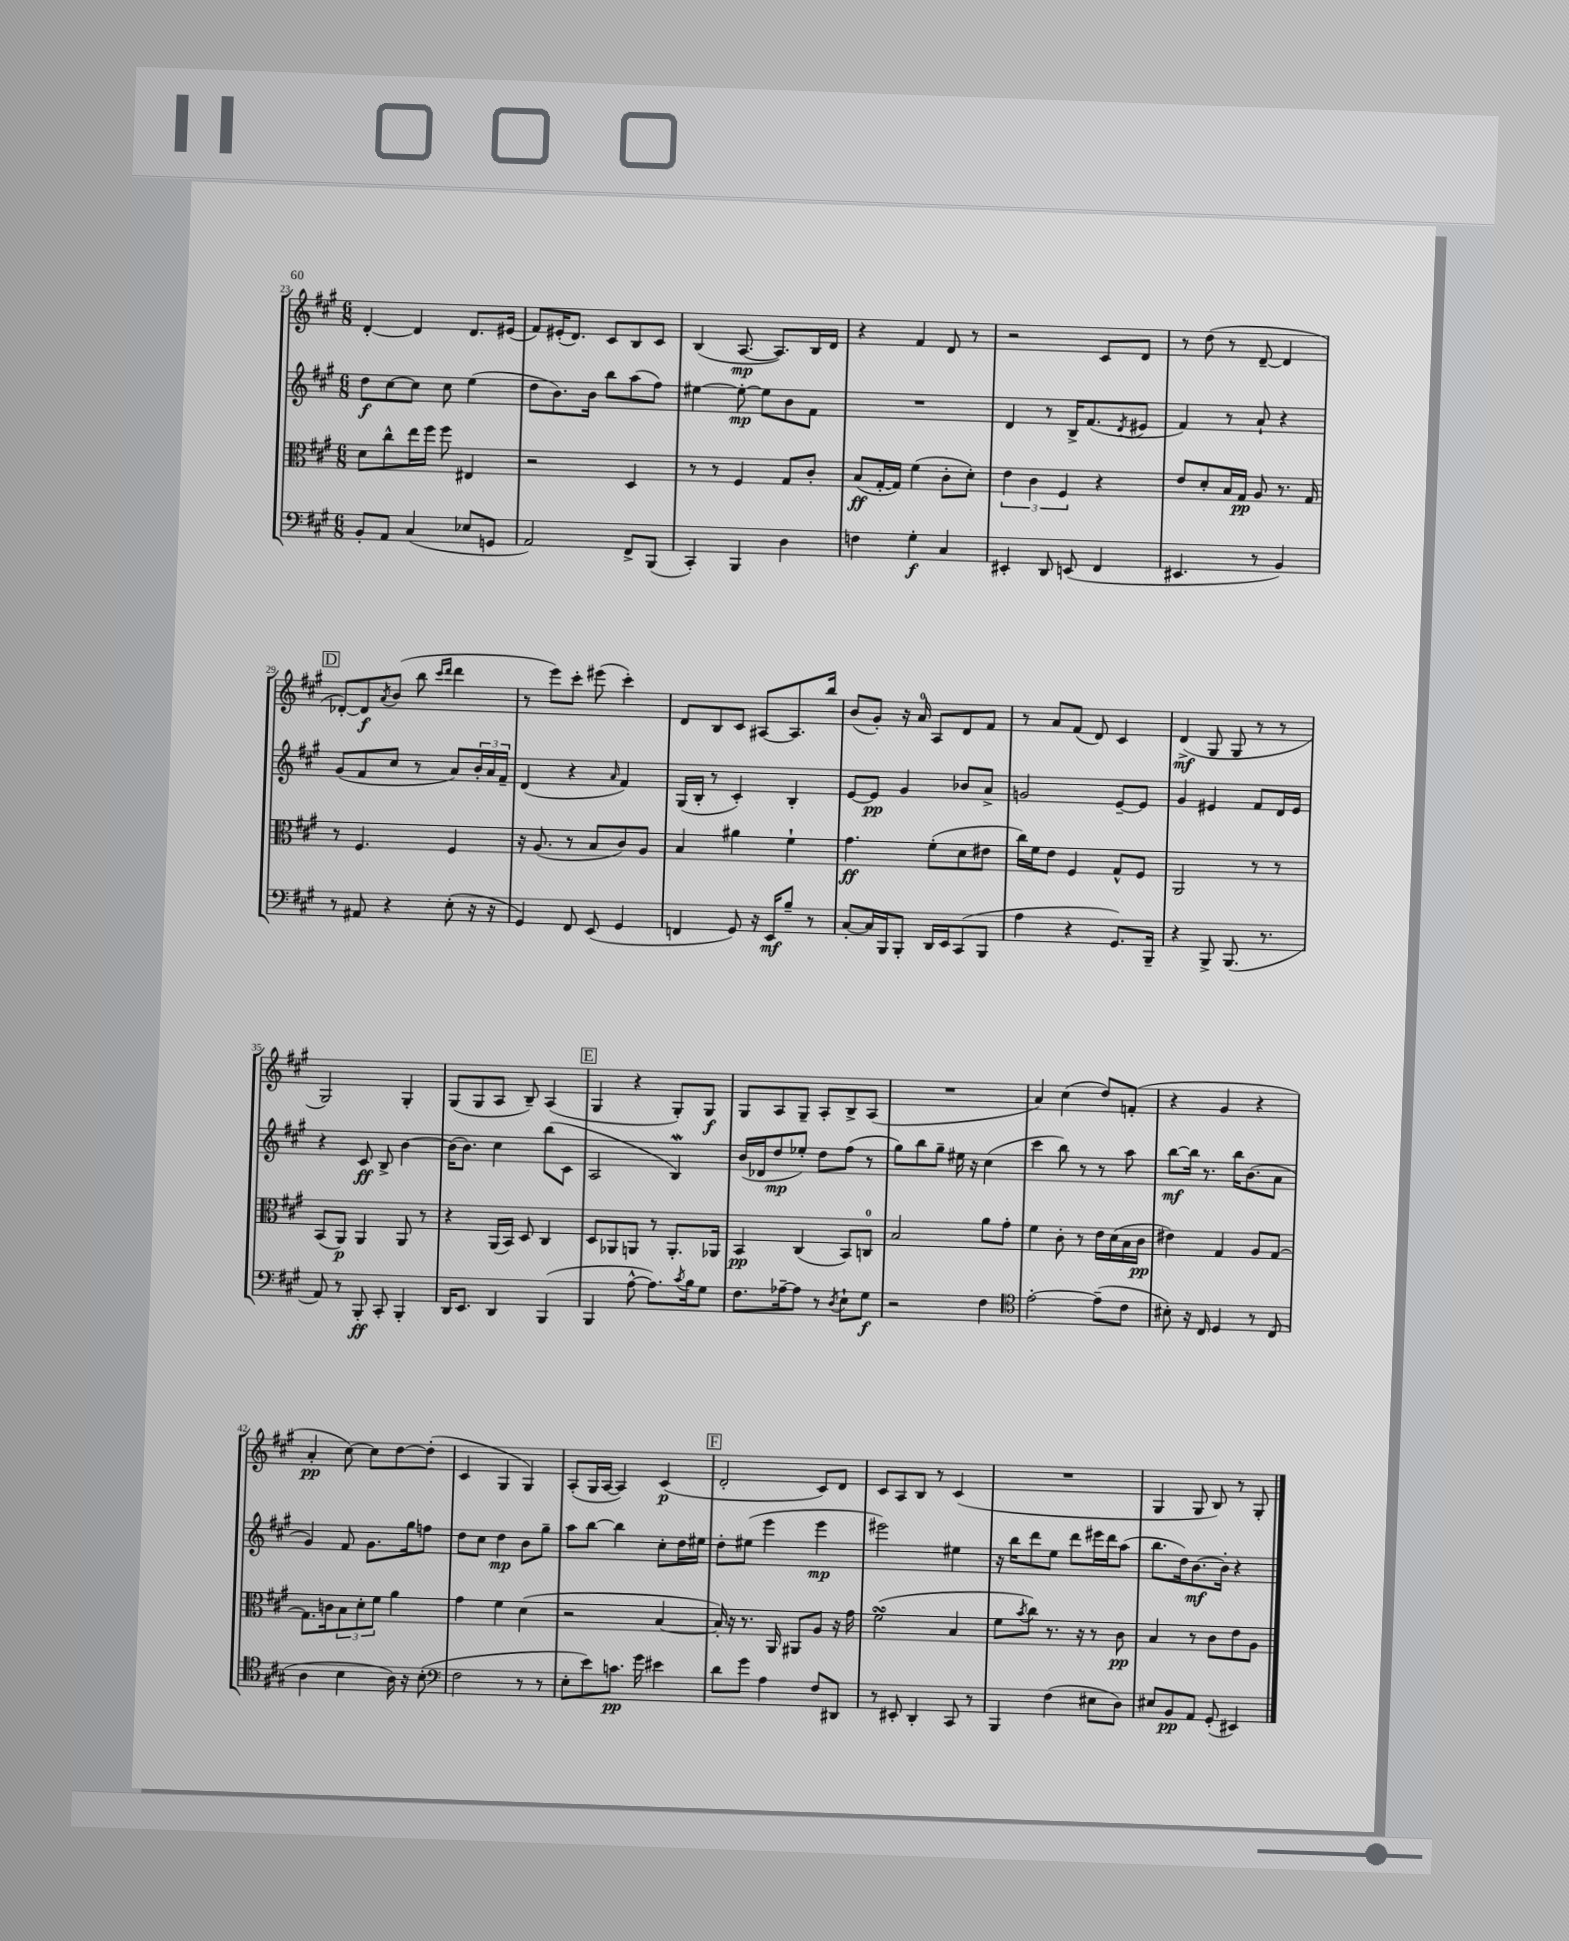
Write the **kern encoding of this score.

**kern	**dynam	**kern	**dynam	**kern	**dynam	**kern	**dynam
*part4	*part4	*part3	*part3	*part2	*part2	*part1	*part1
*staff4	*staff4	*staff3	*staff3	*staff2	*staff2	*staff1	*staff1
*clefF4	*	*clefC3	*	*clefG2	*	*clefG2	*
*k[f#c#g#]	*	*k[f#c#g#]	*	*k[f#c#g#]	*	*k[f#c#g#]	*
*M6/8	*	*M6/8	*	*M6/8	*	*M6/8	*
=23	=23	=23	=23	=23	=23	=23	=23
8BB'/L	.	8d\L	.	8dd\L	f	[4d'/	.
8AA/J	.	8cc#^^\	.	[8cc#\	.	.	.
(4C#/	.	16ee\L	.	8cc#\J]	.	4d/]	.
.	.	16ff#\JJ	.	.	.	.	.
.	.	8ff#\	.	8cc#\	.	.	.
8E-X/L	.	4E#X/	.	(4ee\	.	8.d/L	.
8GGn/J	.	.	.	.	.	.	.
.	.	.	.	.	.	(16e#X/Jk	.
=24	=24	=24	=24	=24	=24	=24	=24
2AA/)	.	2r	.	8dd\L	.	8f#/L)	.
.	.	.	.	8.b\)	.	(16e#X'/K	.
.	.	.	.	.	.	8.d/J)	.
.	.	.	.	16b\Jk	.	.	.
.	.	.	.	8bb\L	.	8c#/L	.
8FF#^/L	.	4D/	.	(8aa\	.	8B/	.
(8BBB/J	.	.	.	8ff#\J)	.	8c#/J	.
=25	=25	=25	=25	=25	=25	=25	=25
4CC#'/)	.	8r	.	[4ee#X\	.	(4B/	.
.	.	8r	.	.	.	.	.
4BBB/	.	4F#/	.	8ee#'\_	mp	[8.A/	mp
.	.	.	.	8ee#\L]	.	.	.
.	.	.	.	.	.	8.A/L])	.
4D\	.	8G#/L	.	8b\	.	.	.
.	.	8c#'/J	.	8f#\J	.	16B/L	.
.	.	.	.	.	.	16d/JJ	.
=26	=26	=26	=26	=26	=26	=26	=26
4Fn\	.	(8B/L	ff	2.r	.	4r	.
.	.	[16G#'/L	.	.	.	.	.
.	.	16G#/JJ])	.	.	.	.	.
4G#'\	f	(4f#\	.	.	.	4f#/	.
4C#/	.	8c#'\L	.	.	.	8d/	.
.	.	8d'\J)	.	.	.	8r	.
=27	=27	=27	=27	=27	=27	=27	=27
4EE#X'/	.	6e\	.	4d/	.	2r	.
.	.	6c#\	.	.	.	.	.
8DD/	.	.	.	8r	.	.	.
.	.	6F#/	.	.	.	.	.
(8EEn/	.	.	.	16B^/KL	.	.	.
.	.	.	.	(8.f#/	.	.	.
4FF#/	.	4r	.	.	.	8c#/L	.
.	.	.	.	8qd/	.	.	.
.	.	.	.	8e#X/J	.	8d/J	.
=28	=28	=28	=28	=28	=28	=28	=28
4.EE#X/	.	8e/L	.	4f#/)	.	8r	.
.	.	8d'/	.	.	.	(8dd\	.
.	.	16B/L	.	8r	.	8r	.
.	.	16G#/JJ	pp	.	.	.	.
8r	.	8A/	.	8a`/	.	[8d~/	.
4BB/)	.	8.r	.	4r	.	4d/]	.
.	.	16G#/	.	.	.	.	.
!!LO:LB:g=z
!!LO:REH:place=s1:t=D
=29	=29	=29	=29	=29	=29	=29	=29
8r	.	8r	.	(8g#/L	.	[8d-X'/L)	.
8AA#X/	.	4.F#/	.	8f#/	.	8d-/]	f
.	.	.	.	.	.	8qa/	.
4r	.	.	.	8cc#/J	.	(8b/J	.
.	.	.	.	8r	.	8bb\	.
.	.	.	.	.	.	16qqccc#/LL	.
.	.	.	.	.	.	16qqddd/JJ	.
(8E'\	.	4F#/	.	8a/L)	.	4ddd\	.
16r	.	.	.	24b'/L	.	.	.
.	.	.	.	24a/	.	.	.
16r	.	.	.	.	.	.	.
.	.	.	.	24f#~/JJ	.	.	.
=30	=30	=30	=30	=30	=30	=30	=30
4GG#/)	.	16r	.	(4d/	.	8r	.
.	.	(8.A/	.	.	.	.	.
.	.	.	.	.	.	8eee\L)	.
8FF#/	.	8r	.	4r	.	8ccc#'\J	.
(8EE/	.	8B/L	.	.	.	(8eee#X\	.
.	.	.	.	16qqa/	.	.	.
4GG#/	.	8c#/)	.	4f#/)	.	4ccc#'\)	.
.	.	8A/J	.	.	.	.	.
=31	=31	=31	=31	=31	=31	=31	=31
4FFn/	.	4B/	.	(16G#/LL	.	8d/L	.
.	.	.	.	16B'/JJ	.	.	.
.	.	.	.	8r	.	8B/	.
8GG#/)	.	4a#X\	.	4c#'/)	.	8c#/J	.
16r	.	.	.	.	.	[8A#X/L	.
16EE/KL	mf	.	.	.	.	.	.
8B~/J	.	4f#`\	.	4B'/	.	8.A#/]	.
8r	.	.	.	.	.	.	.
.	.	.	.	.	.	16bb/Jk	.
=32	=32	=32	=32	=32	=32	=32	=32
[8C#'/L	.	4.g#\	ff	[8e/L	.	(8b/L	.
16C#/L]	.	.	.	8e/J]	pp	8g#'/J)	.
16BBB/J	.	.	.	.	.	.	.
8BBB'/J	.	.	.	4g#/	.	16r	.
.	.	.	.	.	.	16a/	.
16DD/LL	.	(8f#'\L	.	.	.	8A/L	.
16EE/J	.	.	.	.	.	.	.
(8CC#/	.	8d\	.	8b-X/L	.	8d/	.
8BBB/J	.	8e#X\J	.	8a^/J	.	8f#/J	.
=33	=33	=33	=33	=33	=33	=33	=33
4A\	.	16cc#\LL)	.	2gn/	.	8r	.
.	.	16f#\J	.	.	.	.	.
.	.	8e\J	.	.	.	8a/L	.
4r	.	4F#/	.	.	.	(8f#/J	.
.	.	.	.	.	.	8d/)	.
8.GG#/L)	.	8G#^^/L	.	[8e~/L	.	4c#/	.
.	.	8F#/J	.	8e/J]	.	.	.
16BBB~/Jk	.	.	.	.	.	.	.
=34	=34	=34	=34	=34	=34	=34	=34
4r	.	2AA/	.	4g#/	.	(4d^/	mf
8BBB^/	.	.	.	4e#X/	.	8G#/	.
(8.BBB/	.	.	.	.	.	8G#/	.
.	.	8r	.	8f#/L	.	8r	.
8.r	.	.	.	.	.	.	.
.	.	8r	.	16d/L	.	8r	.
.	.	.	.	16e#/JJ	.	.	.
!!LO:LB:g=z
=35	=35	=35	=35	=35	=35	=35	=35
8AA/)	.	(8BB/L	.	4r	.	2G#/)	.
8r	.	8AA/J)	p	.	.	.	.
8BBB'/	ff	4AA/	.	8c#/	ff	.	.
8CC#'/	.	.	.	8B^/	.	.	.
4BBB'/	.	8AA/	.	[4b\	.	4G#'/	.
.	.	8r	.	.	.	.	.
=36	=36	=36	=36	=36	=36	=36	=36
16DD/KL	.	4r	.	(16b\KL]	.	(8G#/L	.
8.EE/J	.	.	.	8.b\J)	.	.	.
.	.	.	.	.	.	8G#/	.
4DD/	.	(16AA/LL	.	4cc#\	.	8A/J	.
.	.	16BB/JJ)	.	.	.	.	.
.	.	8D/	.	.	.	8B~/)	.
(4BBB/	.	4C#/	.	(8bb\L	.	(4A/	.
.	.	.	.	8c#\J	.	.	.
!!LO:REH:place=s1:t=E
=37	=37	=37	=37	=37	=37	=37	=37
4BBB/	.	8D/L	.	2A/	.	4G#/	.
.	.	8AA-X/	.	.	.	.	.
[8A^^\	.	8AAn/J	.	.	.	4r	.
8.A\L])	.	8r	.	.	.	.	.
.	.	8.AA'/L	.	4BW/)	.	8G#'/L)	.
8qc#/	.	.	.	.	.	.	.
16B\k	.	.	.	.	.	.	.
8G#\J	.	.	.	.	.	8G#/J	f
.	.	16AA-X/Jk	.	.	.	.	.
=38	=38	=38	=38	=38	=38	=38	=38
8.F#\L	.	4BB/	pp	(16b/LL	.	8G#/L	.
.	.	.	.	16d-X/J	.	.	.
.	.	.	.	8dd/	mp	8A/	.
[16A-X~\k	.	.	.	.	.	.	.
8A-\J]	.	(4C#/	.	8ee-X'/J)	.	8G#~/J	.
8r	.	.	.	8dd\L	.	8A'/L	.
8qD/	.	.	.	.	.	.	.
8E`\L	.	8BB/L)	.	(8ff#\J	.	8B^/	.
8G#\J	f	8Cn/J	.	8r	.	(8A/J	.
=39	=39	=39	=39	=39	=39	=39	=39
2r	.	2B/	.	8gg#\L)	.	2.r	.
.	.	.	.	8bb\	.	.	.
.	.	.	.	8gg#~\J	.	.	.
.	.	.	.	16ee#X\	.	.	.
.	.	.	.	16r	.	.	.
4F#\	.	8a\L	.	(4cc#\	.	.	.
.	.	8g#'\J	.	.	.	.	.
=40	=40	=40	=40	=40	=40	=40	=40
*clefC4	*	*	*	*	*	*	*
[2e'\	.	4f#\	.	4ccc#\	.	4a/)	.
.	.	8c#'\	.	8bb\)	.	(4cc#\	.
.	.	8r	.	8r	.	.	.
(8e~\L]	.	16e\LL	.	8r	.	8dd/L)	.
.	.	(16d\	.	.	.	.	.
8c#\J	.	16B\	.	8aa\	.	(8fn'/J	.
.	.	16c#\JJ	pp	.	.	.	.
=41	=41	=41	=41	=41	=41	=41	=41
8B#X'\)	.	4e#X\)	.	[8bb\L	mf	4r	.
16r	.	.	.	16bb\Jk]	.	.	.
16C#/	.	.	.	8.r	.	.	.
4D/	.	4G#/	.	.	.	4g#/	.
.	.	.	.	16bb\KL	.	.	.
.	.	.	.	(8.b\	.	.	.
8r	.	8A/L	.	.	.	4r	.
(8C#/	.	[8G#/J	.	8a\J	.	.	.
!!LO:LB:g=z
=42	=42	=42	=42	=42	=42	=42	=42
4A\	.	8.G#\L]	.	4g#/)	.	4a'/	pp
.	.	16cn\k	.	.	.	.	.
4B\	.	12B\	.	8f#/	.	[8cc#\)	.
.	.	12d'\	.	.	.	.	.
.	.	.	.	8.g#\L	.	8cc#\L]	.
.	.	12f#\J	.	.	.	.	.
16A\)	.	4a\	.	.	.	[8dd\	.
16r	.	.	.	16gg#\k	.	.	.
(8B'\	.	.	.	8ffn\J	.	(8dd'\J]	.
=43	=43	=43	=43	=43	=43	=43	=43
*clefF4	*	*	*	*	*	*	*
2F#\	.	4g#\	.	8dd\L	.	4c#/	.
.	.	.	.	8cc#\J	.	.	.
.	.	4f#\	.	4dd\	mp	4G#/	.
8r	.	(4d\	.	8b\L	.	4G#/)	.
8r	.	.	.	8gg#~\J	.	.	.
=44	=44	=44	=44	=44	=44	=44	=44
8E'\L	.	2r	.	8aa\L	.	(8A'/L	.
8e\)	.	.	.	[8bb\J	.	16G#/L	.
.	.	.	.	.	.	[16A/JJ	.
8.cn\J	pp	.	.	4bb\]	.	4A/])	.
16g#\	.	.	.	.	.	.	.
4e#X\	.	[4B/	.	8cc#'\L	.	(4c#/	p
.	.	.	.	16dd\L	.	.	.
.	.	.	.	16ee#X\JJ	.	.	.
!!LO:REH:place=s1:t=F
=45	=45	=45	=45	=45	=45	=45	=45
8d\L	.	16B'/])	.	8dd'\L	.	2d'/	.
.	.	16r	.	.	.	.	.
8g#\J	.	8.r	.	(8ee#X\J	.	.	.
4A\	.	.	.	4eee\	.	.	.
.	.	16AA/	.	.	.	.	.
.	.	8AA#X/L	.	.	.	.	.
8F#/L	.	8A/J	.	4eee\	mp	8c#/L)	.
8DD#X/J	.	16r	.	.	.	8d/J	.
.	.	16g#\	.	.	.	.	.
=46	=46	=46	=46	=46	=46	=46	=46
8r	.	(2f#sSSS\	.	2eee#X\)	.	8c#/L	.
8EE#X'/	.	.	.	.	.	8A/	.
4DD'/	.	.	.	.	.	8B/J	.
.	.	.	.	.	.	8r	.
8CC#/	.	4B/	.	4ee#X\	.	(4c#/	.
8r	.	.	.	.	.	.	.
=47	=47	=47	=47	=47	=47	=47	=47
4BBB/	.	8f#\L	.	16r	.	2.r	.
.	.	.	.	16bb\KL	.	.	.
.	.	8qb/	.	.	.	.	.
.	.	8cc#\J)	.	8ddd\	.	.	.
(4F#\	.	8.r	.	8ee\J	.	.	.
.	.	.	.	8ddd\L	.	.	.
.	.	16r	.	.	.	.	.
8E#X\L	.	8r	.	16eee#X\L	.	.	.
.	.	.	.	16ddd\J	.	.	.
8D\J)	.	8c#\	pp	(8aa\J	.	.	.
=48	=48	=48	=48	=48	=48	=48	=48
8E#X/L	.	4B/	.	8.bb\L	.	4G#/	.
8BB/	pp	.	.	.	.	.	.
.	.	.	.	16dd\k)	.	.	.
8AA/J	.	8r	.	[8.b\	mf	8G#/	.
(8GG#'/	.	8c#\L	.	.	.	8B/)	.
.	.	.	.	16b'\Jk]	.	.	.
4EE#X/)	.	8e\	.	4r	.	8r	.
.	.	8A\J	.	.	.	8G#'/	.
==	==	==	==	==	==	==	==
*-	*-	*-	*-	*-	*-	*-	*-
